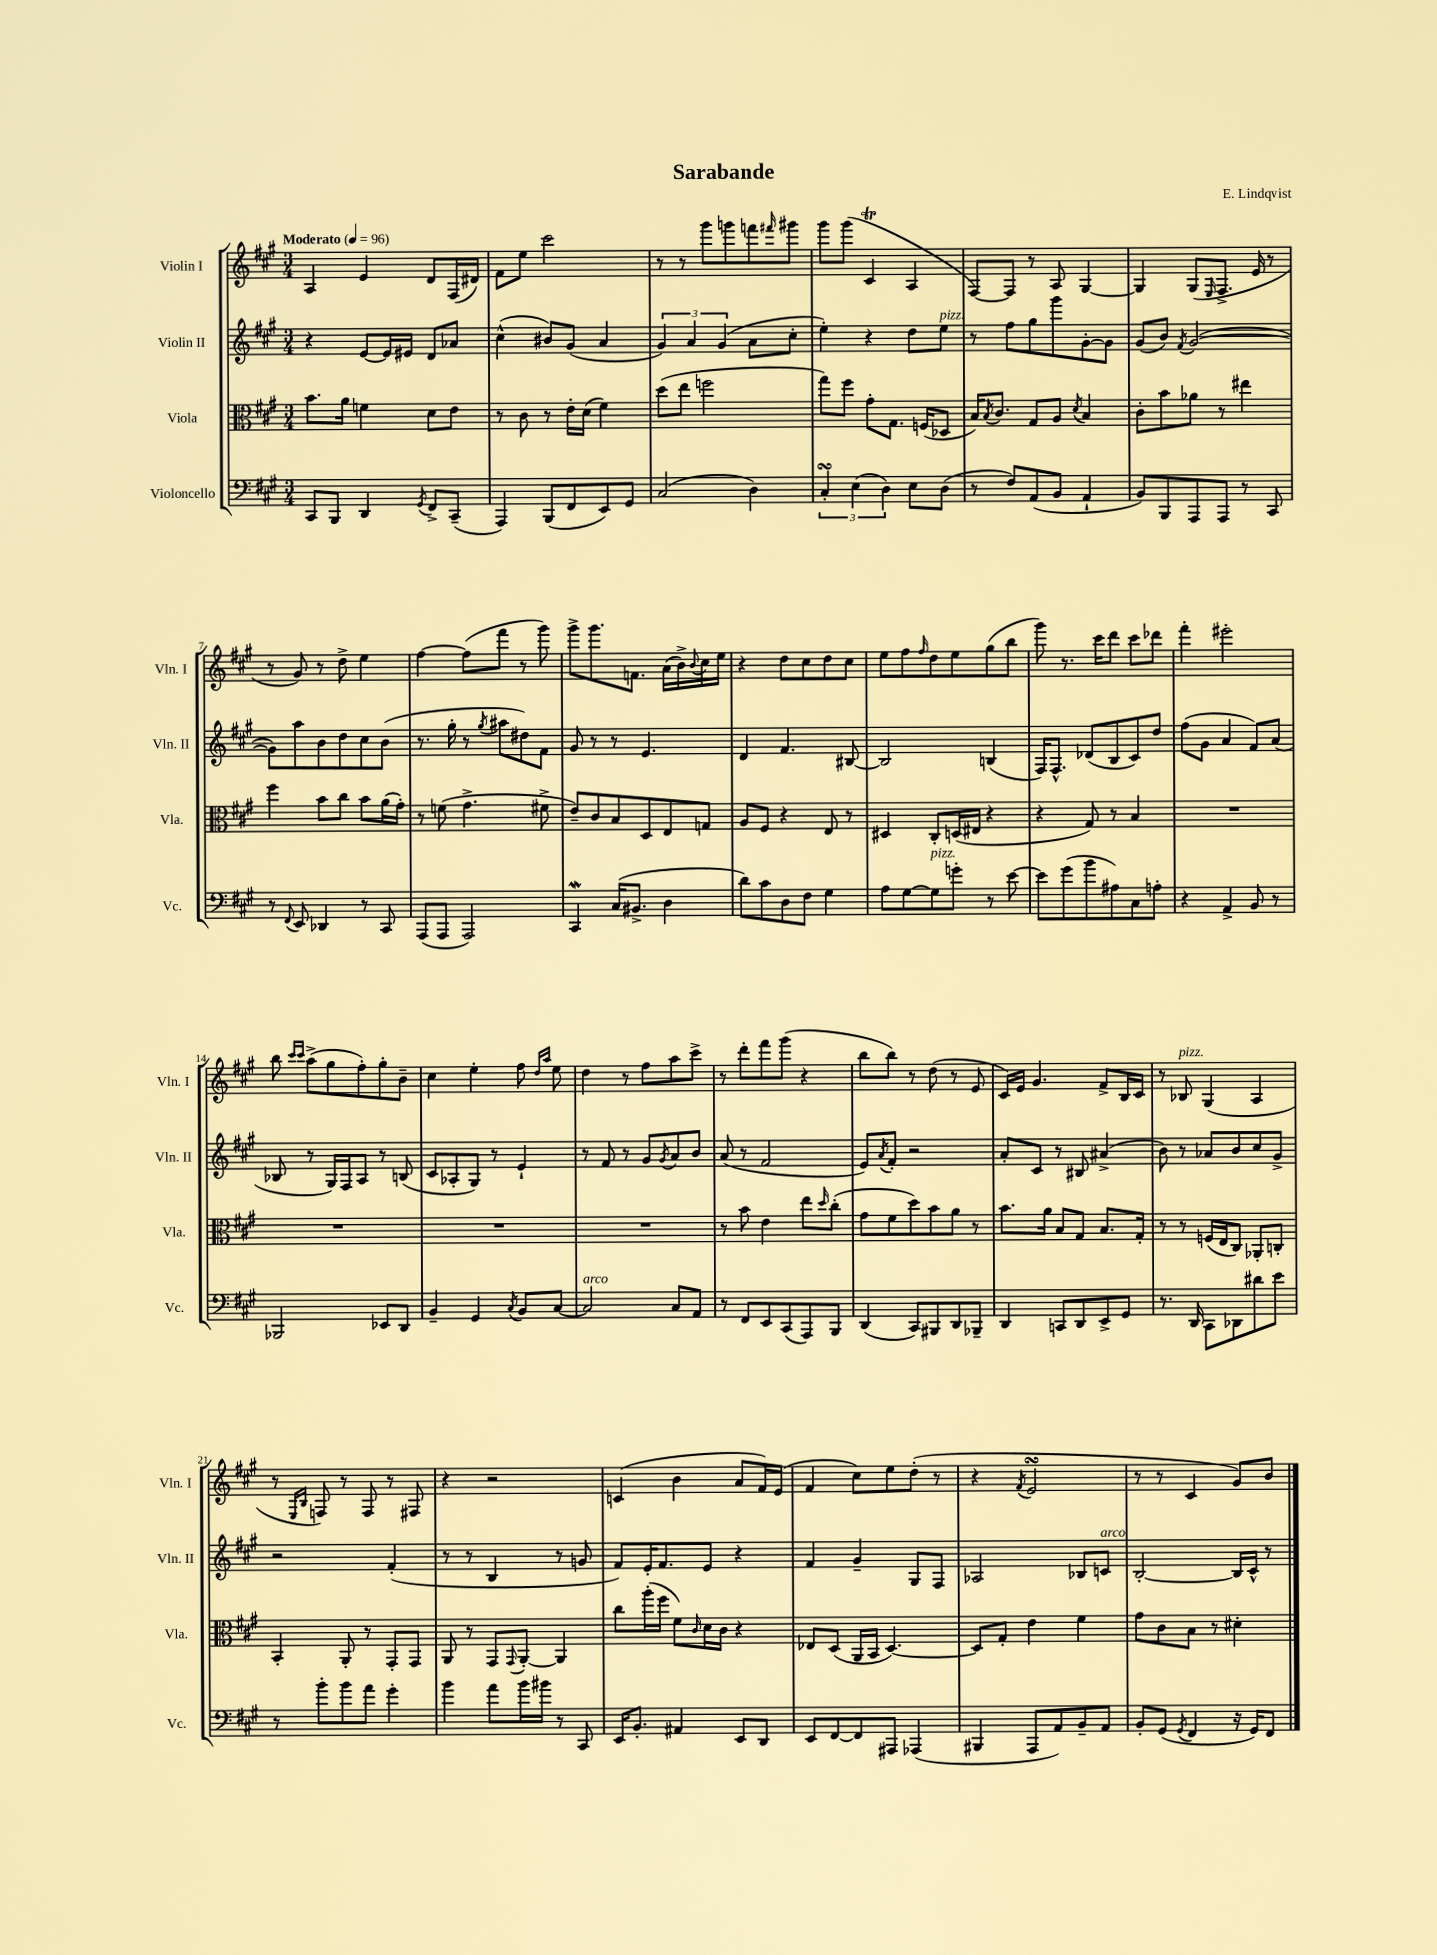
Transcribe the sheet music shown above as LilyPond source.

\header { title = "Sarabande" composer = "E. Lindqvist" }
<<
\new StaffGroup <<
\new Staff = "s0" \with { instrumentName = "Violin I" shortInstrumentName = "Vln. I" } {
    \clef treble \key a \major \numericTimeSignature \time 3/4 \tempo "Moderato" 4 = 96
    a4 e'4 d'8 fis16( dis'16) |
    fis'8 e''8 cis'''2 |
    r8 r8 gis'''8 g'''8 f'''8 \grace { fis'''16 } gis'''8 |
    gis'''8 gis'''8( cis'4\trill a4 |
    fis8~) fis8 r8 a8 gis4~ |
    gis4 gis8( \grace { e16 } fis8.-> e'16 r8 |
    r8 gis'8) r8 d''8-> e''4 |
    fis''4~ fis''8( fis'''8 r8 gis'''8) |
    gis'''8-> gis'''8. f'8. a'16( b'16->) \appoggiatura { b'8 } cis''16 e''16 |
    r4 d''8 cis''8 d''8 cis''8 |
    e''8 fis''8 \grace { fis''16 } d''8 e''8 gis''8( b''8 |
    gis'''8) r8. cis'''16 d'''8 cis'''8 des'''8 |
    fis'''4-. eis'''2-. |
    b''8 \grace { cis'''16 cis'''16 } a''8->( gis''8 fis''8-.) gis''8-. b'8-- |
    cis''4 e''4-. fis''8 \grace { d''16 a''16 } e''8 |
    d''4 r8 fis''8 a''8 cis'''8-> |
    r8 d'''8-. fis'''8 gis'''8( r4 |
    b''8 b''8) r8 d''8( r8 e'8 |
    cis'16) e'16 gis'4. fis'8-> b16 cis'16 |
    r8 bes8^\markup { \italic "pizz." } gis4( a4 |
    r8 \grace { e16 b16 } f8) r8 f8 r8 fis8 |
    r4 r2 |
    c'4( b'4 a'8 fis'16) e'16( |
    fis'4 cis''8) e''8 d''8-.( r8 |
    r4 \acciaccatura { fis'8 } e'2\turn |
    r8 r8 cis'4 gis'8) b'8 \bar "|." |
}
\new Staff = "s1" \with { instrumentName = "Violin II" shortInstrumentName = "Vln. II" } {
    \clef treble \key a \major \numericTimeSignature \time 3/4
    r4 e'8~ e'16 eis'16 d'8 aes'8 |
    cis''4-^( bis'8) gis'8( a'4 |
    \tuplet 3/2 { gis'4) a'4 gis'4( } a'8 cis''8-. |
    e''4-.) r4 d''8 e''8^\markup { \italic "pizz." } |
    r8 fis''8 gis''8 gis'''8 gis'8~-. gis'8 |
    gis'8( b'8) \acciaccatura { fis'8 } gis'2~( |
    gis'8) a''8 b'8 d''8 cis''8 b'8( |
    r8. gis''16-. r8 \acciaccatura { gis''8 } ais''8 dis''8) fis'8 |
    gis'8 r8 r8 e'4. |
    d'4 fis'4. bis8~ |
    bis2 b4( |
    fis16) fis8.-^ des'8( b8 cis'8) d''8 |
    fis''8( gis'8 a'4 fis'8) a'8( |
    bes8 r8 gis16) fis16 a8 r8 b8( |
    cis'8 aes8-. gis8) r8 e'4-! |
    r8 fis'8 r8 gis'8 \acciaccatura { gis'8 } a'8 b'8 |
    a'8( r8 fis'2 |
    e'8) \acciaccatura { a'8 } fis'8-. r2 |
    a'8-. cis'8 r8 bis8 ais'4->( |
    b'8) r8 aes'8 b'8 cis''8 gis'8-> |
    r2 fis'4-.( |
    r8 r8 b4 r8 g'8 |
    fis'8) e'16-. fis'8. e'8 r4 |
    fis'4 gis'4-- gis8 fis8 |
    aes2 bes8 c'8^\markup { \italic "arco" } |
    b2~-. b16 cis'16-^ r8 \bar "|." |
}
\new Staff = "s2" \with { instrumentName = "Viola" shortInstrumentName = "Vla." } {
    \clef alto \key a \major \numericTimeSignature \time 3/4
    b'8. a'16 f'4 d'8 e'8 |
    r8 cis'8 r8 e'16-. d'16( fis'4) |
    d''8( e''8 f''2 |
    gis''8) fis''8 gis'8-. gis8. f16( des8 |
    b16) \acciaccatura { b8 } cis'8. gis8 a8 \acciaccatura { d'8 } b4 |
    cis'8-. b'8 aes'8 r8 eis''4 |
    fis''4 b'8 cis''8 b'8 a'16( gis'16-.) |
    r8 f'8( gis'4.-> fis'8-> |
    e'8--) cis'8 b8 d8 e8 g8 |
    a8 fis8 r4 e8 r8 |
    dis4 cis8-. d16( eis16 r4 |
    r4 gis8) r8 b4 |
    R2. |
    R2. |
    R2. |
    R2. |
    r8 b'8 e'4 e''8 \grace { d''16 } cis''8-.( |
    gis'8 fis'8 d''8) b'8 a'8 r8 |
    b'8. a'16 b8 gis8 b8. gis16-. |
    r8 r8 f16( e16 cis8) aes,8-. c8-. |
    b,4-. a,8-. r8 gis,8-. gis,8 |
    a,8 r8 gis,8 \appoggiatura { gis,8 } a,8~-. a,4 |
    cis''8 a''16-.( fis''16 fis'8) \grace { cis'16 } d'16 cis'16 r4 |
    ees8 d8( a,16 b,16 d4.~) |
    d8 gis8-. e'4 fis'4 |
    gis'8 cis'8 b8 r8 dis'4-. \bar "|." |
}
\new Staff = "s3" \with { instrumentName = "Violoncello" shortInstrumentName = "Vc." } {
    \clef bass \key a \major \numericTimeSignature \time 3/4
    cis,8 b,,8 d,4 \acciaccatura { gis,8 } fis,8-> cis,8--( |
    a,,4) b,,8( fis,8 e,8) gis,8 |
    cis2( d4) |
    \tuplet 3/2 { cis4-.\turn e4( d4) } e8 d8( |
    r8 fis8) a,8( b,8 a,4-! |
    b,8) b,,8 a,,8 a,,8 r8 cis,8 |
    r8 \appoggiatura { fis,8 } e,8 des,4 r8 cis,8 |
    a,,8( a,,8 a,,2) |
    cis,4\mordent cis16( bis,8.-> d4 |
    d'8) cis'8 d8 fis8 gis4 |
    a8 gis8~ gis8^\markup { \italic "pizz." } g'8-. r8 e'8~ |
    e'8 gis'8( b'8 ais8) cis8 a8-. |
    r4 a,4-> b,8 r8 |
    bes,,2 ees,8 d,8 |
    b,4-- gis,4 \acciaccatura { cis8 } b,8 cis8~ |
    cis2^\markup { \italic "arco" } cis8 a,8 |
    r8 fis,8 e,8 cis,8( a,,8) b,,8 |
    d,4( cis,8) bis,,8 d,8 bes,,8-- |
    d,4 c,8 d,8 e,8-> gis,8 |
    r8. d,16 cis,8 des,8 dis'8 e'8 |
    r8 b'8-. b'8 a'8 gis'4-. |
    b'4 a'8 b'16 bis'16 r8 cis,8 |
    e,16 b,8.-. ais,4 e,8 d,8 |
    e,8 fis,8~ fis,8 ais,,8 aes,,4( |
    bis,,4 a,,8 a,8) b,8-- a,8 |
    b,8-. gis,8( \acciaccatura { gis,8 } fis,4 r16 gis,16) fis,8 \bar "|." |
}
>>
>>
